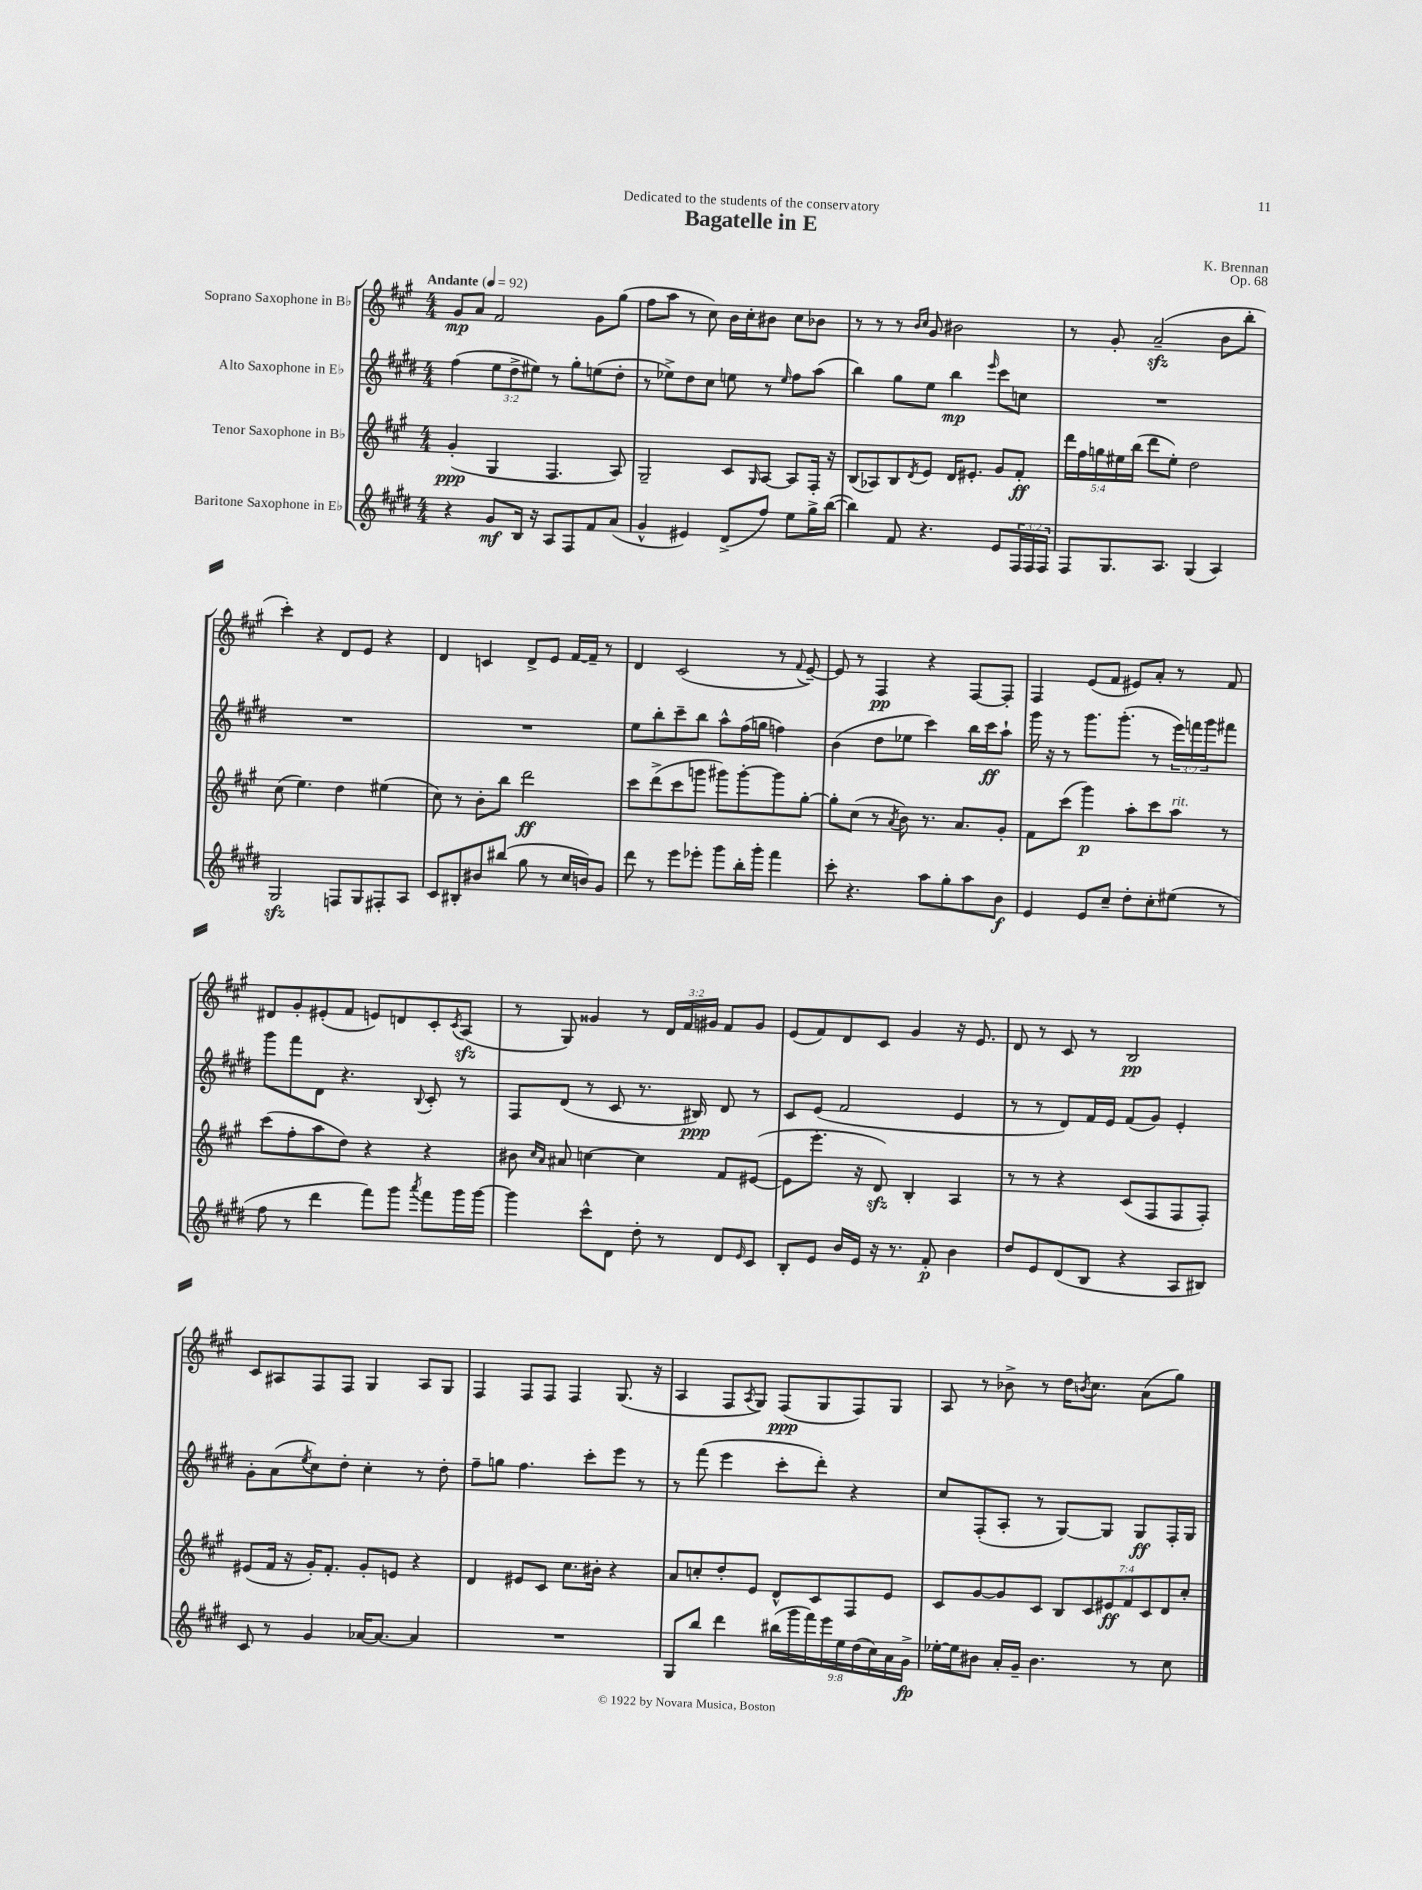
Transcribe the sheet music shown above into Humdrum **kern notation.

**kern	**dynam	**kern	**dynam	**kern	**dynam	**kern	**dynam
*part4	*part4	*part3	*part3	*part2	*part2	*part1	*part1
*staff4	*staff4	*staff3	*staff3	*staff2	*staff2	*staff1	*staff1
*I"Baritone Saxophone in E♭	*	*I"Tenor Saxophone in B♭	*	*I"Alto Saxophone in E♭	*	*I"Soprano Saxophone in B♭	*
*clefG2	*	*clefG2	*	*clefG2	*	*clefG2	*
*k[f#c#g#d#]	*	*k[f#c#g#]	*	*k[f#c#g#d#]	*	*k[f#c#g#]	*
*M4/4	*	*M4/4	*	*M4/4	*	*M4/4	*
*MM92	*	*MM92	*	*MM92	*	*MM92	*
=1	=1	=1	=1	=1	=1	=1	=1
!	!	!	!	!	!	!LO:TX:a:B:t=Andante	!
4r	.	(4g#'/	ppp	(4ff#\	.	8g#/L	mp
.	.	.	.	.	.	8a/J	.
8g#/L	mf	4G#/	.	12ee\L	.	2f#/	.
.	.	.	.	12dd#^\	.	.	.
16B/Jk	.	.	.	.	.	.	.
.	.	.	.	12ee#X\J)	.	.	.
16r	.	.	.	.	.	.	.
8A/L	.	4.F#/	.	8r	.	.	.
8F#/	.	.	.	8gg#'\L	.	.	.
8f#/	.	.	.	(8een\	.	8g#\L	.
(8a/J	.	8A/)	.	8dd#'\J	.	(8gg#\J	.
=2	=2	=2	=2	=2	=2	=2	=2
4g#^^/	.	2G#~/	.	8r	.	8ff#\L	.
.	.	.	.	8ee-X^\L)	.	8aa\J	.
4e#X/)	.	.	.	8dd#\	.	8r	.
.	.	.	.	8cc#\J	.	8cc#\)	.
(8d#^/L	.	8c#/L	.	8een\	.	16b\LL	.
.	.	.	.	.	.	16cc#'\J	.
.	.	16qqG#/	.	.	.	.	.
8ff#/J)	.	[8A/J	.	8r	.	8b#X\J	.
.	.	.	.	16qqee/	.	.	.
8ee\L	.	8A/L]	.	8ff#\L	.	8cc#\L	.
16gg#^\L	.	16F#'/Jk	.	(8aa\J	.	8b-X\J	.
([16bb\JJ	.	16r	.	.	.	.	.
=3	=3	=3	=3	=3	=3	=3	=3
4bb\])	.	(8B/L	.	4bb\)	.	8r	.
.	.	8A-X/)	.	.	.	8r	.
8f#/	.	8B/	.	8gg#\L	.	8r	.
.	.	.	.	.	.	16qqb/LL	.
.	.	8qd/	.	.	.	16qqcc#/JJ	.
4.r	.	8e/J	.	8ee\J	.	8g#/	.
.	.	16d/KL	.	4bb\	mp	2b#X\	.
.	.	8.e#X'/J	.	.	.	.	.
.	.	.	.	16qqeee/	.	.	.
8e/L	.	8g#/L	.	8ccc#\L	.	.	.
24F#/L	.	8f#'/J	ff	8ccn\J	.	.	.
24F#/	.	.	.	.	.	.	.
24F#/JJ	.	.	.	.	.	.	.
=4	=4	=4	=4	=4	=4	=4	=4
8F#/L	.	20ddd\LL	.	1r	.	8r	.
.	.	20ff#\	.	.	.	.	.
.	.	20ggn\	.	.	.	.	.
8.G#/	.	.	.	.	.	8g#'/	.
.	.	20ee#X\	.	.	.	.	.
.	.	(20bb\JJ	.	.	.	.	.
.	.	8ddd\L	.	.	.	(2azz~/	.
8.A/J	.	.	.	.	.	.	.
.	.	8ee#'\J)	.	.	.	.	.
(4G#/	.	2dd\	.	.	.	.	.
4A/)	.	.	.	.	.	8b\L	.
.	.	.	.	.	.	8bb'\J	.
!!LO:LB:g=z
=5	=5	=5	=5	=5	=5	=5	=5
2G#zz/	.	(8cc#\	.	1r	.	4ccc#'\)	.
.	.	4.ee\)	.	.	.	.	.
.	.	.	.	.	.	4r	.
8Fn/L	.	4dd\	.	.	.	8d/L	.
8G#/	.	.	.	.	.	8e/J	.
8F#X'/	.	(4ee#X\	.	.	.	4r	.
8A/J	.	.	.	.	.	.	.
=6	=6	=6	=6	=6	=6	=6	=6
8c#/L	.	8cc#\)	.	1r	.	4d/	.
8B#X'/	.	8r	.	.	.	.	.
8b#X/	.	8b'\L	.	.	.	4cn/	.
(8bb#X/J	.	8bb\J	.	.	.	.	.
8gg#\	.	2ddd\	ff	.	.	8d^/L	.
8r	.	.	.	.	.	8e/J	.
16cc#/LL	.	.	.	.	.	[16f#/LL	.
16bn/J)	.	.	.	.	.	16f#~/JJ]	.
8g#/J	.	.	.	.	.	8r	.
=7	=7	=7	=7	=7	=7	=7	=7
8ddd#\	.	8ccc#\L	.	8ee\L	.	4d/	.
8r	.	(8ddd^\	.	8bb'\	.	.	.
8eee\L	.	8ccc#\	.	8ccc#~\	.	(2c#/	.
8eee-X'\J	.	8gggn\J	.	8bb\J	.	.	.
8ggg#\L	.	8ggg#X\L)	.	8aa^^\L	.	.	.
16bb'\L	.	[8ggg#'\	.	(16ff#\L	.	.	.
16ggg#'\JJ	.	.	.	16ggn\JJ	.	.	.
4fff#\	.	8ggg#\]	.	4ffn\)	.	8r	.
.	.	.	.	.	.	8qqf#/	.
.	.	[8gg#'\J	.	.	.	[8e~/)	.
=8	=8	=8	=8	=8	=8	=8	=8
8ccc#'\	.	8gg#'\L]	.	(4b\	.	8e/]	.
4.r	.	(8cc#\J	.	.	.	8r	.
.	.	8r	.	8dd#\L	.	4F#/	pp
.	.	8qa/	.	.	.	.	.
.	.	8b\)	.	8ee-X\J	.	.	.
8aa\L	.	8.r	.	4ccc#\)	.	4r	.
8gg#'\	.	.	.	.	.	.	.
.	.	8.a/L	.	.	.	.	.
8aa\	.	.	.	16bb\LL	.	[8F#/L	.
.	.	.	.	16ccc#\J	ff	.	.
8b\J	f	8g#'/J	.	8aa`\J	.	8F#'/J]	.
=9	=9	=9	=9	=9	=9	=9	=9
4e/	.	8f#\L	.	16ggg#\	.	4F#/	.
.	.	.	.	16r	.	.	.
.	.	(8ccc#\J	.	8r	.	.	.
8e/L	.	4ggg#\)	p	8.ggg#\L	.	(8e/L	.
8cc#~/J	.	.	.	.	.	8f#/J	.
.	.	.	.	(8.ggg#'\J	.	.	.
8dd#'\L	.	8aa'\L	.	.	.	8e#X/L)	.
8cc#'\	.	8ccc#\	.	8r	.	8a'/J	.
!	!	!LO:TX:a:i:t=rit.	!	!	!	!	!
(8ee#X\J	.	8aa\J	.	24eee\LL)	.	8r	.
.	.	.	.	24fffn\	.	.	.
.	.	.	.	24ggg#\J	.	.	.
8r	.	8r	.	8fff#X\J	.	8f#/	.
!!LO:LB:g=z
=10	=10	=10	=10	=10	=10	=10	=10
8ff#\	.	(8ccc#\L	.	8ggg#\L	.	8d#X/L	.
8r	.	8ff#'\	.	8fff#\	.	8g#'/	.
4ddd#\	.	8aa\	.	8d#\J	.	(8e#X'/	.
.	.	8dd\J)	.	4.r	.	8f#/J	.
8fff#\L)	.	4r	.	.	.	8en/L)	.
8ggg#\J	.	.	.	.	.	8dn/	.
8qaaa/	.	.	.	8qqB/	.	.	.
8fff#\L	.	4r	.	8c#'/	.	8c#'/	.
.	.	.	.	.	.	8qc#/	.
16ggg#\L	.	.	.	8r	.	(8Azz/J	.
[16ggg#\JJ	.	.	.	.	.	.	.
=11	=11	=11	=11	=11	=11	=11	=11
4ggg#\]	.	8b#X\	.	8F#/L	.	8r	.
.	.	16qqcc#/LL	.	.	.	.	.
.	.	16qqa/JJ	.	.	.	.	.
.	.	8a#X/	.	(8d#/J	.	8G#/)	.
8ccc#^^\L	.	[4ccn\	.	8r	.	4g##X/	.
8d#\J	.	.	.	8c#/	.	.	.
8dd#'\	.	4cc\]	.	8.r	.	8r	.
8r	.	.	.	.	.	24d/LL	.
.	.	.	.	.	.	24f#/	.
.	.	.	.	16B#X/)	ppp	.	.
.	.	.	.	.	.	24g#X/JJ	.
8d#/L	.	8f#/L	.	8d#/	.	8f#/L	.
16qqe/	.	.	.	.	.	.	.
8c#/J	.	([8e#X/J	.	8r	.	8g#/J	.
=12	=12	=12	=12	=12	=12	=12	=12
8B'/L	.	8e#\L]	.	8c#/L	.	(8e/L	.
8e/J	.	8.eee'\J	.	(8e/J	.	8f#/)	.
16b/LL	.	.	.	2f#/	.	8d/	.
16e/JJ	.	16r	.	.	.	.	.
16r	.	8dzz/)	.	.	.	8c#/J	.
8.r	.	.	.	.	.	.	.
.	.	4B'/	.	.	.	4g#/	.
8f#'/	p	.	.	.	.	.	.
4b\	.	4A/	.	4e/	.	16r	.
.	.	.	.	.	.	8.e/	.
=13	=13	=13	=13	=13	=13	=13	=13
8dd#/L	.	8r	.	8r	.	8d/	.
8e/	.	8r	.	8r	.	8r	.
(8d#/	.	4r	.	8d#/L)	.	8c#/	.
8B/J	.	.	.	16f#/L	.	8r	.
.	.	.	.	16e/JJ	.	.	.
4r	.	(8c#/L	.	(8f#/L	.	2B/	pp
.	.	8F#/	.	8g#/J)	.	.	.
8A/L	.	8F#/	.	4e'/	.	.	.
8B#X/J)	.	8F#'/J)	.	.	.	.	.
!!LO:LB:g=z
=14	=14	=14	=14	=14	=14	=14	=14
8c#/	.	(8e#X/L	.	8g#'\L	.	8c#/L	.
8r	.	16f#/Jk	.	(8a\	.	8A#X/	.
.	.	16r	.	.	.	.	.
.	.	.	.	8qee/	.	.	.
4g#/	.	16g#'/KL)	.	8cc#\)	.	8F#/	.
.	.	8.f#'/J	.	.	.	.	.
.	.	.	.	8dd#'\J	.	8F#/J	.
[16a-X/KL	.	8g#'/L	.	4cc#'\	.	4G#/	.
8.a-/J_	.	.	.	.	.	.	.
.	.	8en/J	.	.	.	.	.
4a-/]	.	4r	.	8r	.	8A#/L	.
.	.	.	.	8dd#'\	.	8G#/J	.
=15	=15	=15	=15	=15	=15	=15	=15
1r	.	4d/	.	8ff#~\L	.	4F#/	.
.	.	.	.	8ggn\J	.	.	.
.	.	8e#X/L	.	4.ff#\	.	8F#/L	.
.	.	8c#/J	.	.	.	8F#/J	.
.	.	8.cc#\L	.	.	.	4F#/	.
.	.	.	.	8ccc#'\L	.	.	.
.	.	16b#X'\Jk	.	.	.	.	.
.	.	4r	.	8eee\J	.	(8.G#/	.
.	.	.	.	8r	.	.	.
.	.	.	.	.	.	16r	.
=16	=16	=16	=16	=16	=16	=16	=16
8G#/L	.	8a/L	.	8r	.	4A/	.
8bb/J	.	8ccn'/	.	(8fff#\	.	.	.
4ddd#\	.	8dd'/	.	4eee\	.	8F#/L	.
.	.	.	.	.	.	8qA/	.
.	.	8e/J	.	.	.	8G#/J)	.
(18bb#X\LL	.	8d^^/L	.	8ccc#'\L	.	(8F#/L	ppp
18ggg#\	.	.	.	.	.	.	.
18fff#\)	.	.	.	.	.	.	.
.	.	8c#/	.	8ddd#'\J)	.	8G#/	.
18eee\	.	.	.	.	.	.	.
18ee\	.	.	.	.	.	.	.
.	.	8F#/	.	4r	.	8F#/)	.
(18dd#\	.	.	.	.	.	.	.
18cc#\)	.	.	.	.	.	.	.
.	.	8e/J	.	.	.	8G#/J	.
18a\	.	.	.	.	.	.	.
18g#^\JJ	fp	.	.	.	.	.	.
=17	=17	=17	=17	=17	=17	=17	=17
[16ee-X'\LL	.	8c#/L	.	8cc#/L	.	8A/	.
16ee-\J]	.	.	.	.	.	.	.
8b#X\J	.	[8g#/	.	(8F#'/	.	8r	.
16a'/LL	.	8g#/]	.	8A'/J	.	8b-X^\	.
16g#~/JJ	.	.	.	.	.	.	.
4.b#\	.	8c#/J	.	8r	.	8r	.
.	.	14B/L	.	[8G#/L)	.	16dd\KL	.
.	.	.	.	.	.	8qbn/	.
.	.	.	.	.	.	8.cc#\J	.
.	.	14c#/	.	.	.	.	.
.	.	.	.	8G#/J]	.	.	.
.	.	14e#X/	ff	.	.	.	.
.	.	14f#/	.	.	.	.	.
8r	.	.	.	8G#/L	ff	(8a\L	.
.	.	14c#/	.	.	.	.	.
.	.	14d/	.	.	.	.	.
8cc#\	.	.	.	16F#'/L	.	8gg#\J)	.
.	.	14cc#'/J	.	.	.	.	.
.	.	.	.	16G#/JJ	.	.	.
==	==	==	==	==	==	==	==
*-	*-	*-	*-	*-	*-	*-	*-
